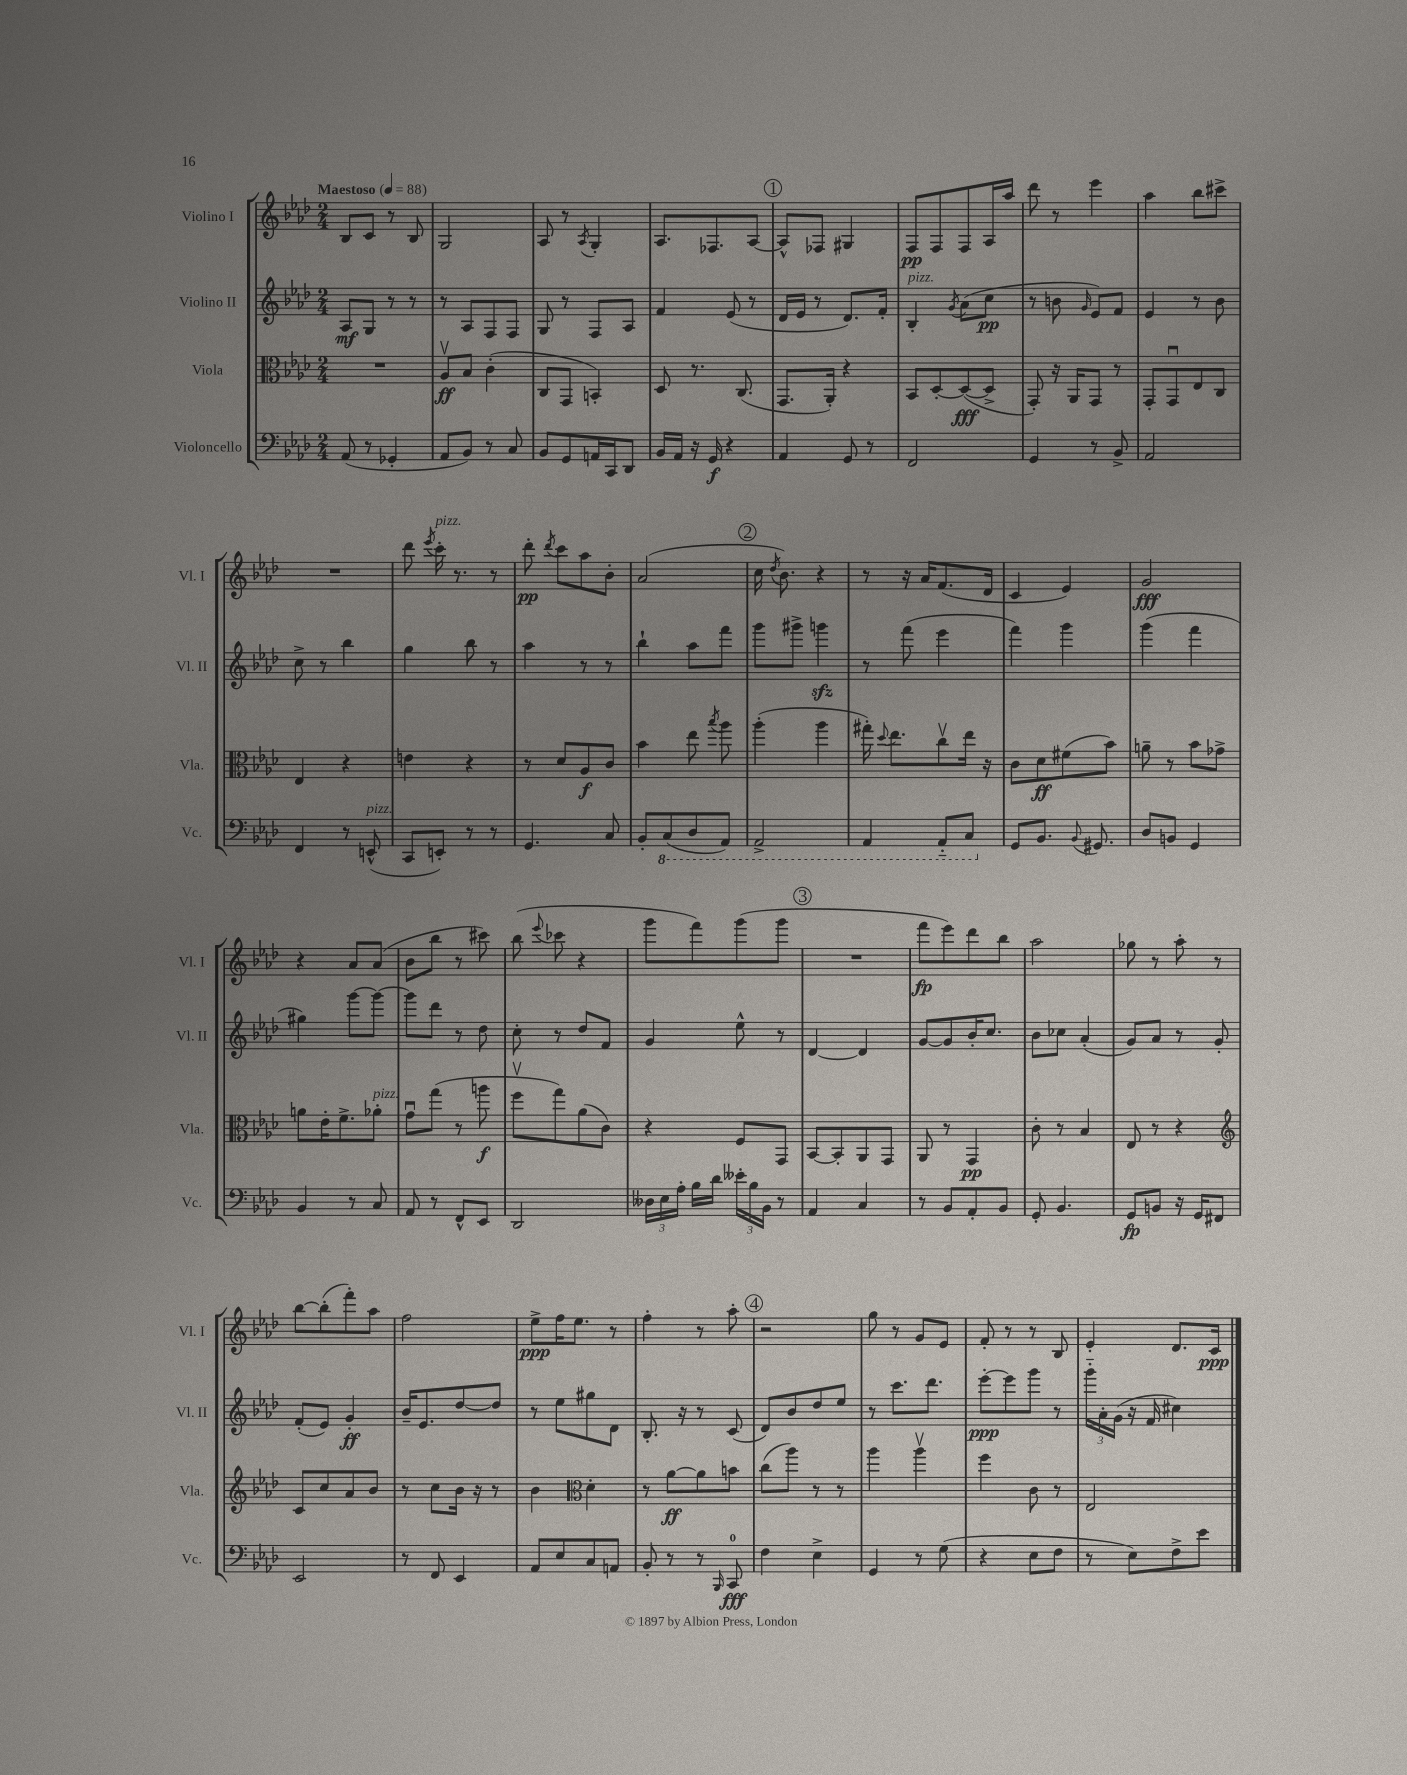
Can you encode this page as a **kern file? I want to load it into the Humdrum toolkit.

**kern	**kern	**kern	**kern
*staff4	*staff3	*staff2	*staff1
*clefF4	*clefC3	*clefG2	*clefG2
*k[b-e-a-d-]	*k[b-e-a-d-]	*k[b-e-a-d-]	*k[b-e-a-d-]
*M2/4	*M2/4	*M2/4	*M2/4
*MM88	*MM88	*MM88	*MM88
(8AA-	2r	8A-	8B-
8r	.	8G	8c
4GG-'	.	8r	8r
.	.	8r	8B-
=	=	=	=
8AA-	8A-v	8r	2G
8BB-)	8B-	8A-	.
8r	(4c'	8F	.
8C	.	8F	.
=	=	=	=
8BB-	8C	8G	8A-
8GG	8GG	8r	8r
.	.	.	8qA-
16AA	4BB')	8F	4G'
16CC	.	.	.
8DD-	.	8A-	.
=	=	=	=
16BB-	8D-	4f	8.A-
16AA-	.	.	.
16r	8.r	.	.
16GG	.	.	8.F-
4r	.	(8e-	.
.	(8.C	.	.
.	.	8r	[8A-
=	=	=	=
4AA-	8.GG	16d-	8A-^^]
.	.	16e-	.
.	.	8r	8F-
.	16AA-')	.	.
8GG	4r	8.d-)	4G#
8r	.	.	.
.	.	16f'	.
=	=	=	=
2FF	8BB-	4B-'	8F
.	[8D-'	.	8F
.	.	8qg	.
.	(8D-_	(8a-	8F
.	8D-^]	8cc	16A-
.	.	.	16aa-
=	=	=	=
4GG	8GG')	8r	8ddd-
.	16r	8b	8r
.	16AA-	.	.
.	.	16qqg	.
8r	8GG	8e-)	4eee-
8BB-^	8r	8f	.
=	=	=	=
2AA-	8GG'	4e-	4aa-
.	8GGu	.	.
.	8E-	8r	8bb-
.	8C	8b-	8ccc#^
=	=	=	=
4FF	4E-	8cc^	2r
.	.	8r	.
8r	4r	4bb-	.
(8EE^^	.	.	.
=	=	=	=
8CC	4e	4gg	8ddd-
.	.	.	8qeee-
8EE')	.	.	16ccc'
.	.	.	8.r
8r	4r	8bb-	.
8r	.	8r	8r
=	=	=	=
4.GG	8r	4aa-	8ddd-'
.	.	.	8qddd-
.	8d-	.	8ccc
.	8A-	8r	8aa-
8C	8c	8r	8b-'
=	=	=	=
8BB-'	4b-	4bb-`	(2a-
(8CC	.	.	.
8DD-	8ee-	8aa-	.
.	8qbb-	.	.
8AAA-)	8aa-	8fff	.
=	=	=	=
2AAA-^	(4aa-'	8ggg	16cc
.	.	.	8qdd-
.	.	.	8.b-)
.	.	8ggg#^	.
.	4aa-	4ggg	4r
=	=	=	=
4AAA-	16gg#')	8r	8r
.	8qqdd-	.	.
.	8.ee-	.	.
.	.	(8fff	16r
.	.	.	16a-
8AAA-'~	8ccv	4eee-	(8.f
8CC	16ee-	.	.
.	16r	.	16d-
=	=	=	=
8GG	8c	4fff)	4c
8.BB-	8d-	.	.
.	(8f#	4ggg	4e-)
8qqBB-	.	.	.
8.GG#	.	.	.
.	8b-)	.	.
=	=	=	=
8D-	8a~	(4ggg	2g
8BB	8r	.	.
4GG	8b-	4fff	.
.	8g-^	.	.
=	=	=	=
4BB-	8a	4gg#)	4r
.	16e-'	.	.
.	8.f^	.	.
8r	.	[8ggg	8a-
8C	8a-'	8ggg_	(8a-
=	=	=	=
8AA-	8gu	8ggg]	8b-
8r	(8gg	8ddd-	8bb-
8FF^^	8r	8r	8r
8EE-	8aa	8dd-	8ccc#)
=	=	=	=
2DD-	8ffv	8cc'	(8bb-
.	.	.	8qqeee-
.	8gg)	8r	8ccc-
.	(8a-	8dd-	4r
.	8c)	8f	.
=	=	=	=
24D--	4r	4g	8ggg
24E-	.	.	.
24A-'	.	.	.
16B-	.	.	8fff)
16d-	.	.	.
24e--'	8F	8ee-^^	(8ggg
24B-	.	.	.
24BB-	.	.	.
8r	8GG	8r	8ggg
=	=	=	=
4AA-	[8BB-	[4d-	2r
.	8BB-']	.	.
4C	8AA-	4d-]	.
.	8GG	.	.
=	=	=	=
8r	8AA-	[8g	8fff
8BB-	8r	8g]	8eee-)
8AA-'	4GG	16b-'	8ddd-
.	.	8.cc	.
8BB-	.	.	8bb-
=	=	=	=
8GG'	8c'	8b-	2aa-
4.BB-	8r	8cc-	.
.	4B-	(4a-'	.
=	=	=	=
8GG	8E-	8g)	8gg-
8BB	8r	8a-	8r
16r	4r	8r	8aa-'
16GG	.	.	.
8FF#	.	8g'	8r
=	=	=	=
*	*clefG2	*	*
2EE-	8c	(8f'	[8bb-
.	8cc	8e-)	(8bb-']
.	8a-	4g'	8fff')
.	8b-	.	8aa-
=	=	=	=
8r	8r	16b-~	2ff
.	.	8.e-	.
8FF	8cc	.	.
4EE-	16b-	[8dd-	.
.	16r	.	.
.	8r	8dd-]	.
=	=	=	=
8AA-	4b-	8r	8ee-^
8E-	.	8ee-	16ff
.	.	.	8.ee-
*	*clefC3	*	*
8C	4d-'	8gg#	.
8AA	.	8d-	8r
=	=	=	=
8BB-'	8r	8.B-'	4ff'
8r	[8a-	.	.
.	.	16r	.
8r	8a-]	8r	8r
16qqBBB-	.	.	.
8CC	8b	(8c	8aa-'
=	=	=	=
4F	(8cc	8d-)	2r
.	8aa-)	8b-	.
4E-^	8r	8dd-	.
.	8r	8ee-	.
=	=	=	=
4GG	4aa-	8r	8gg
.	.	8.ccc	8r
8r	4aa-v	.	8g
.	.	8.ddd-	.
(8G	.	.	8e-
=	=	=	=
4r	4ff	[8eee-'	8f'
.	.	8eee-]	8r
8E-	8c	8ggg	8r
8F	8r	8r	8B-
=	=	=	=
8r	2E-	24ggg'~	4e-'
.	.	24a-'	.
.	.	(24g	.
8E-)	.	16r	.
.	.	16f	.
8F^	.	4cc#)	8.d-
8e-	.	.	.
.	.	.	16c
==	==	==	==
*-	*-	*-	*-
